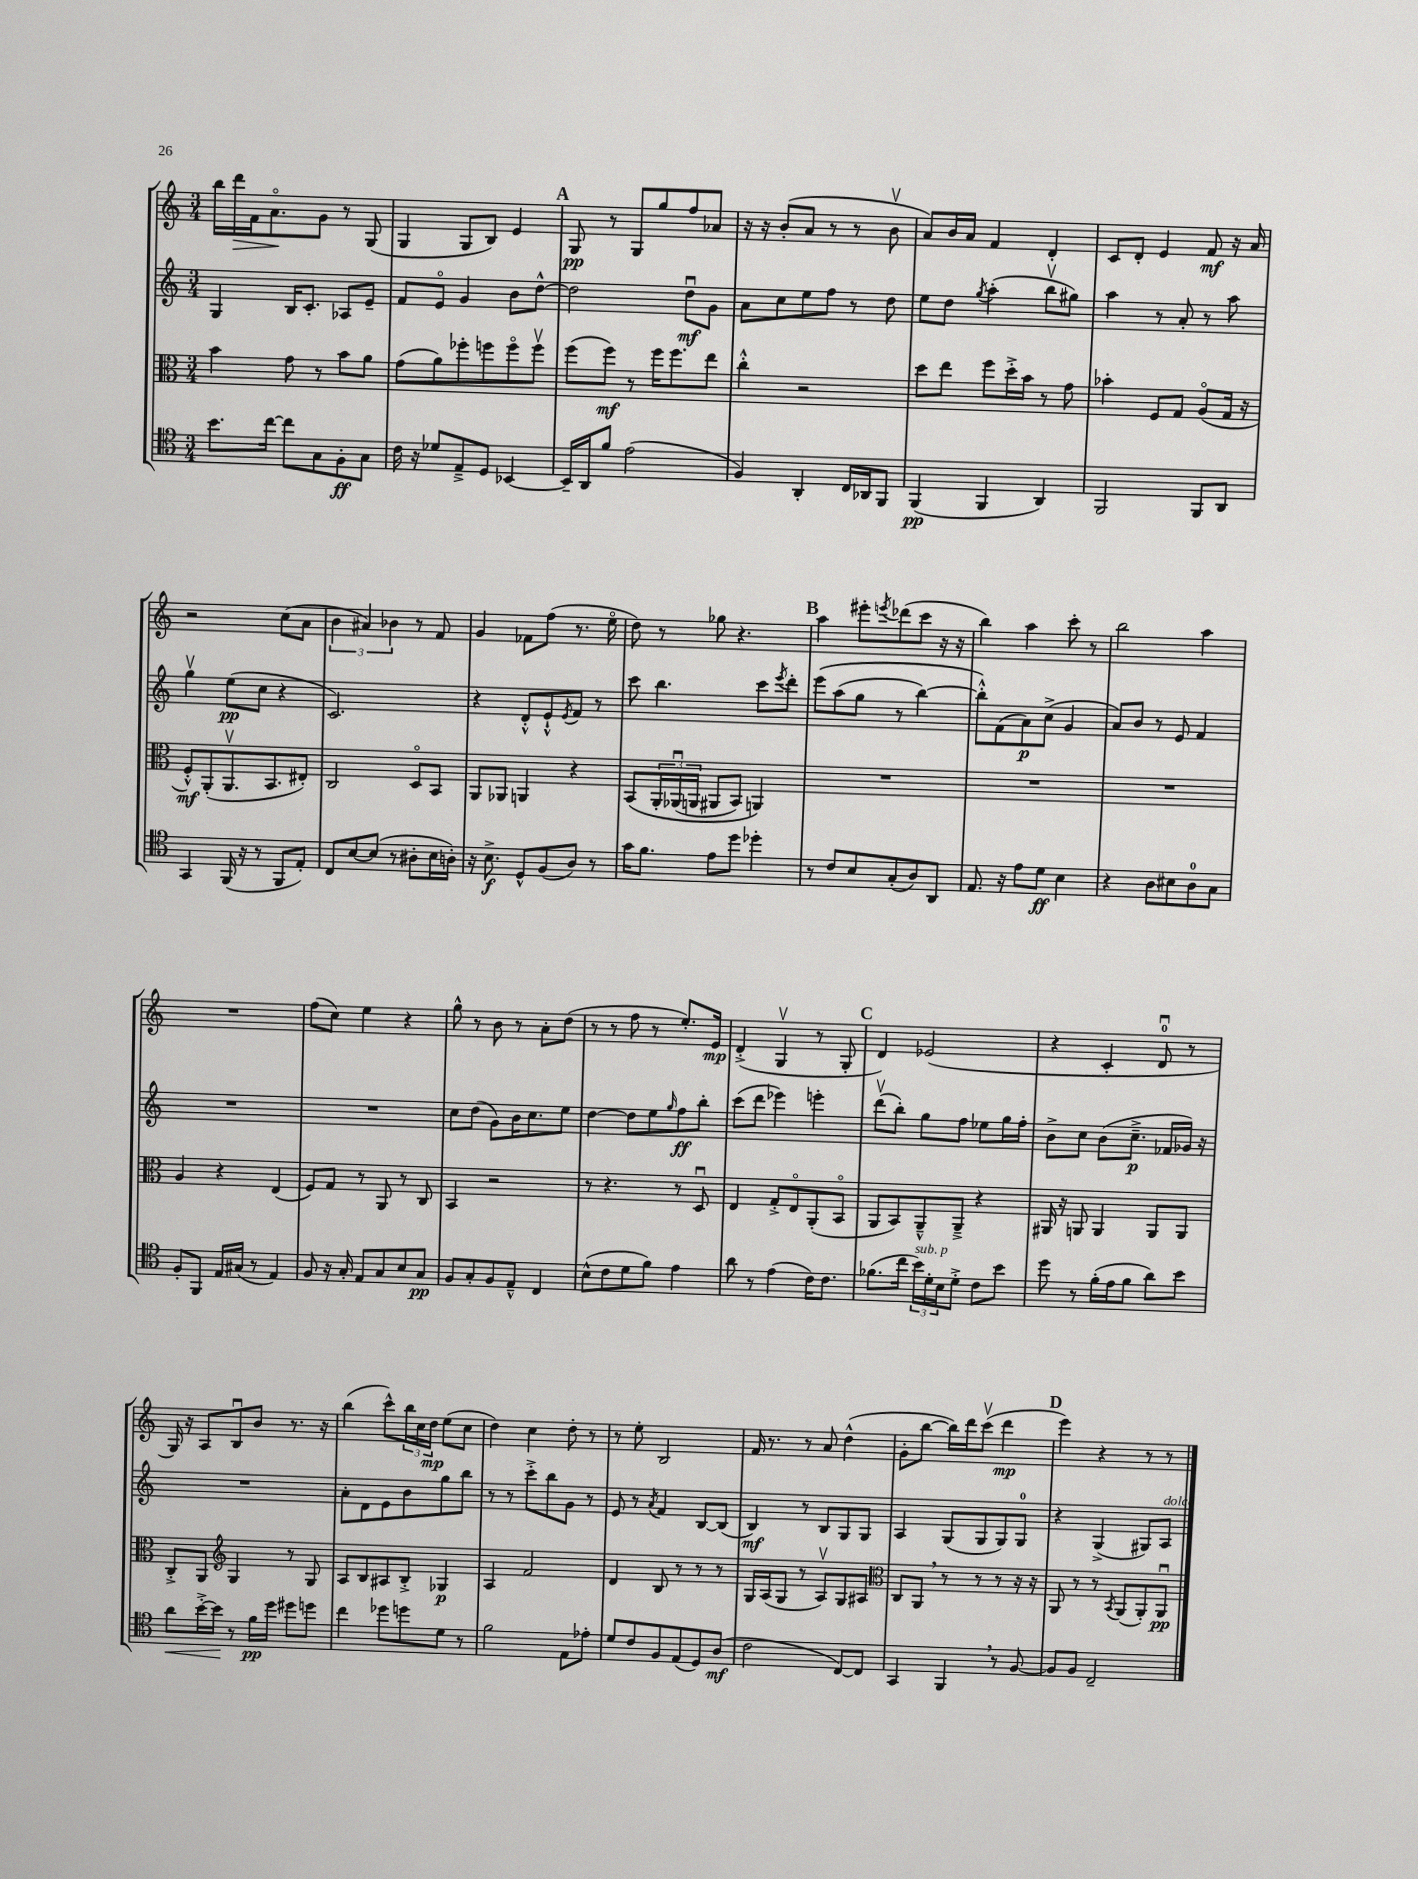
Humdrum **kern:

**kern	**kern	**kern	**kern
*staff4	*staff3	*staff2	*staff1
*clefC4	*clefC3	*clefG2	*clefG2
*k[]	*k[]	*k[]	*k[]
*M3/4	*M3/4	*M3/4	*M3/4
8.b	4b	4G	16bb
.	.	.	16ddd
.	.	.	16f
[16cc	.	.	8.ao
8cc]	8g	16B	.
.	.	8.c'	.
8G	8r	.	8g
8F'	8b	8A-	8r
8G	8a	8e~	(8G
=	=	=	=
16c	(8g	8f	4G
16r	.	.	.
8d-	8a)	8eo	.
8E~^	8ff-'	4g	8G
8D	8ff	.	8B)
[4BB-	8ffo	8b	4e
.	8ffv	[8dd^^	.
=	=	=	=
16BB-~]	(8ff	2dd]	8G
16AA	.	.	.
8f	8ff)	.	8r
(2e	8r	.	8G
.	16ff	.	8gg
.	8.ff	.	.
.	.	8ddu	8ff
.	8ee	8g	8a-
=	=	=	=
4F)	4cc'^^	8a	16r
.	.	.	16r
.	.	8cc	(8b'
4AA'	2r	8ee	8a
.	.	8ff	8r
16C	.	8r	8r
16AA-	.	.	.
8FF	.	8dd	8bv
=	=	=	=
(4FF	8dd	8ee	8a)
.	8ee	8dd	16b
.	.	.	16a
.	.	8qgg	.
4FF	8ff	(4aa'	4f
.	16dd'^	.	.
.	16b	.	.
4AA)	8r	8bbv	4d'
.	8g	8gg#)	.
=	=	=	=
2FF	4b-'	4aa	8c
.	.	.	8d'
.	8F	8r	4e
.	8G	8a'	.
8FF	(8Ao	8r	8f
8AA	16G	8aa	16r
.	16r	.	16a
=	=	=	=
4GG	8F'^^)	4ggv	2r
.	(8AA'	.	.
(16FF	8.AAv	(8ee	.
16r	.	.	.
8r	.	8cc	.
.	8.BB	.	.
8FF	.	4r	(8cc
8E')	8E#')	.	8a
=	=	=	=
8C	2C	2.c)	6b
[8B	.	.	.
.	.	.	6a#)
(8B]	.	.	.
.	.	.	6b-
8r	.	.	.
8A#'	8Do	.	8r
16B	8BB	.	8f
16A')	.	.	.
=	=	=	=
16r	8AA	4r	4g
8.B^	.	.	.
.	8AA-	.	.
8D^^	4AA	8d'^^	8f-
(8F	.	8e`^^	(8ff
.	.	8qe	.
8A)	4r	8f	8.r
8r	.	8r	.
.	.	.	16eeo
=	=	=	=
16g	&(8BB	8ccc	8dd)
8.f	.	.	.
.	24AA'	4.bb	8r
.	(24AA-u	.	.
.	24AA	.	.
8e	8AA#	.	8gg-
8dd	8BB)	.	4.r
4dd-'	4AA&)	8ccc	.
.	.	8qeee	.
.	.	8ddd'	.
=	=	=	=
8r	2.r	&(8eee	4aa
8c	.	(8aa	.
8B	.	8gg	8eee#'
.	.	.	8qeee
(8G'	.	8r	(8ddd-
8A)	.	[4bb)	8ccc
8AA	.	.	16r
.	.	.	16r
=	=	=	=
8.E	2.r	8bb'^^]&)	4bb)
.	.	(8f	.
16r	.	.	.
8e	.	8a)	4aa
8d	.	(8cc^	.
4B	.	4g	8ccc'
.	.	.	8r
=	=	=	=
4r	2.r	8a)	2bb
.	.	8b	.
8A	.	8r	.
8B#	.	8e	.
8A	.	4f	4aa
8G	.	.	.
=	=	=	=
8F'	4A	2.r	2.r
8FF	.	.	.
16E	4r	.	.
(16G#	.	.	.
8r	.	.	.
4E)	(4E	.	.
=	=	=	=
8F	8F)	2.r	(8ff
16r	8G	.	8cc)
16G'	.	.	.
8E	8r	.	4ee
8G	8AA	.	.
8B	8r	.	4r
8G	8C	.	.
=	=	=	=
8F	4BB	8cc	8gg^^
8G'	.	(8dd	8r
8F	2r	8g)	8b
8E~^^	.	16b	8r
.	.	8.cc	.
4C	.	.	8a'
.	.	8ee	(8dd
=	=	=	=
(8B^^	8r	[4dd	8r
8c	4.r	.	8r
8d	.	8dd]	8ff
8f)	.	8ee	8r
.	.	16qqgg	.
4e	8r	8ff	8.ee')
.	8Du	8bb'	.
.	.	.	16e
=	=	=	=
8a	4E	(8ccc	(4d'^
8r	.	8ddd	.
(4e	8G'^	4eee-)	4Gv
.	8Eo	.	.
16c)	(8AA'	4eee'	8r
8.c	.	.	.
.	8BBo	.	8G'
=	=	=	=
(8.f-	8AA	(8dddv	4d)
.	8BB)	8bb')	.
16cc	.	.	.
24b)	8AA~^^	8gg	(2e-
24d'	.	.	.
24B	.	.	.
8d'^	8AA~^	8ff	.
8c	4r	8ee-	.
8b	.	16gg	.
.	.	16ff'	.
=	=	=	=
8dd	16AA#	8b^	4r
.	16r	.	.
8r	8AA	8cc	.
(16f'	4AA	(8b	4c'
16e	.	.	.
8f	.	8.cc~^	.
8a)	8AA	.	8du
.	.	16f-	.
8b	8AA	16g-)	8r
.	.	16r	.
=	=	=	=
8a	8C'^	2.r	16G)
.	.	.	16r
[16b'^	8AA	.	8A
16b]	.	.	.
*	*clefG2	*	*
8r	4G	.	8Bu
16f	.	.	8b
16dd	.	.	.
8dd#	8r	.	8.r
8dd	8G	.	.
.	.	.	16r
=	=	=	=
4cc	8A	8a'	(4bb
.	8B	8d	.
8dd-	8A#	8e	8ccc^^)
8dd	8B'^	8b	24bb
.	.	.	24cc
.	.	.	24dd
8d	4G-	8gg	(8ee
8r	.	8bb	8cc
=	=	=	=
2f	4A	8r	4dd)
.	.	8r	.
.	2f	8ccc'^	4cc
.	.	8bb	.
8E	.	8g	8dd'
8e-'	.	8r	8r
=	=	=	=
8d	4d	8e	8r
8c	.	8r	8ee'
.	.	8qa	.
8F	8B	4f	2B
(8E	8r	.	.
8D)	8r	[8B	.
(8A	8r	(8B]	.
=	=	=	=
2c	16G	4B)	16f
.	(16A	.	8.r
.	8G	.	.
.	8r	8r	8r
.	8Av)	8B	8a
[8C)	8G	8G	(4dd^^
8C]	8A#	8G	.
=	=	=	=
*	*clefC3	*	*
4GG	8C	4A	8g'
.	8AA	.	[8bb
4FF	8r	(8G	16bb])
.	.	.	16ddd
.	8r	8G	(8cccv
8r	8r	8G)	4ddd
[8F	16r	8G	.
.	16r	.	.
=	=	=	=
8F]	8AA	4r	4eee)
8F	8r	.	.
2C~	8r	(4G^	4r
.	8qBB	.	.
.	(8AA	.	.
.	8AA')	8G#)	8r
.	8AAu	8A	8r
==	==	==	==
*-	*-	*-	*-
